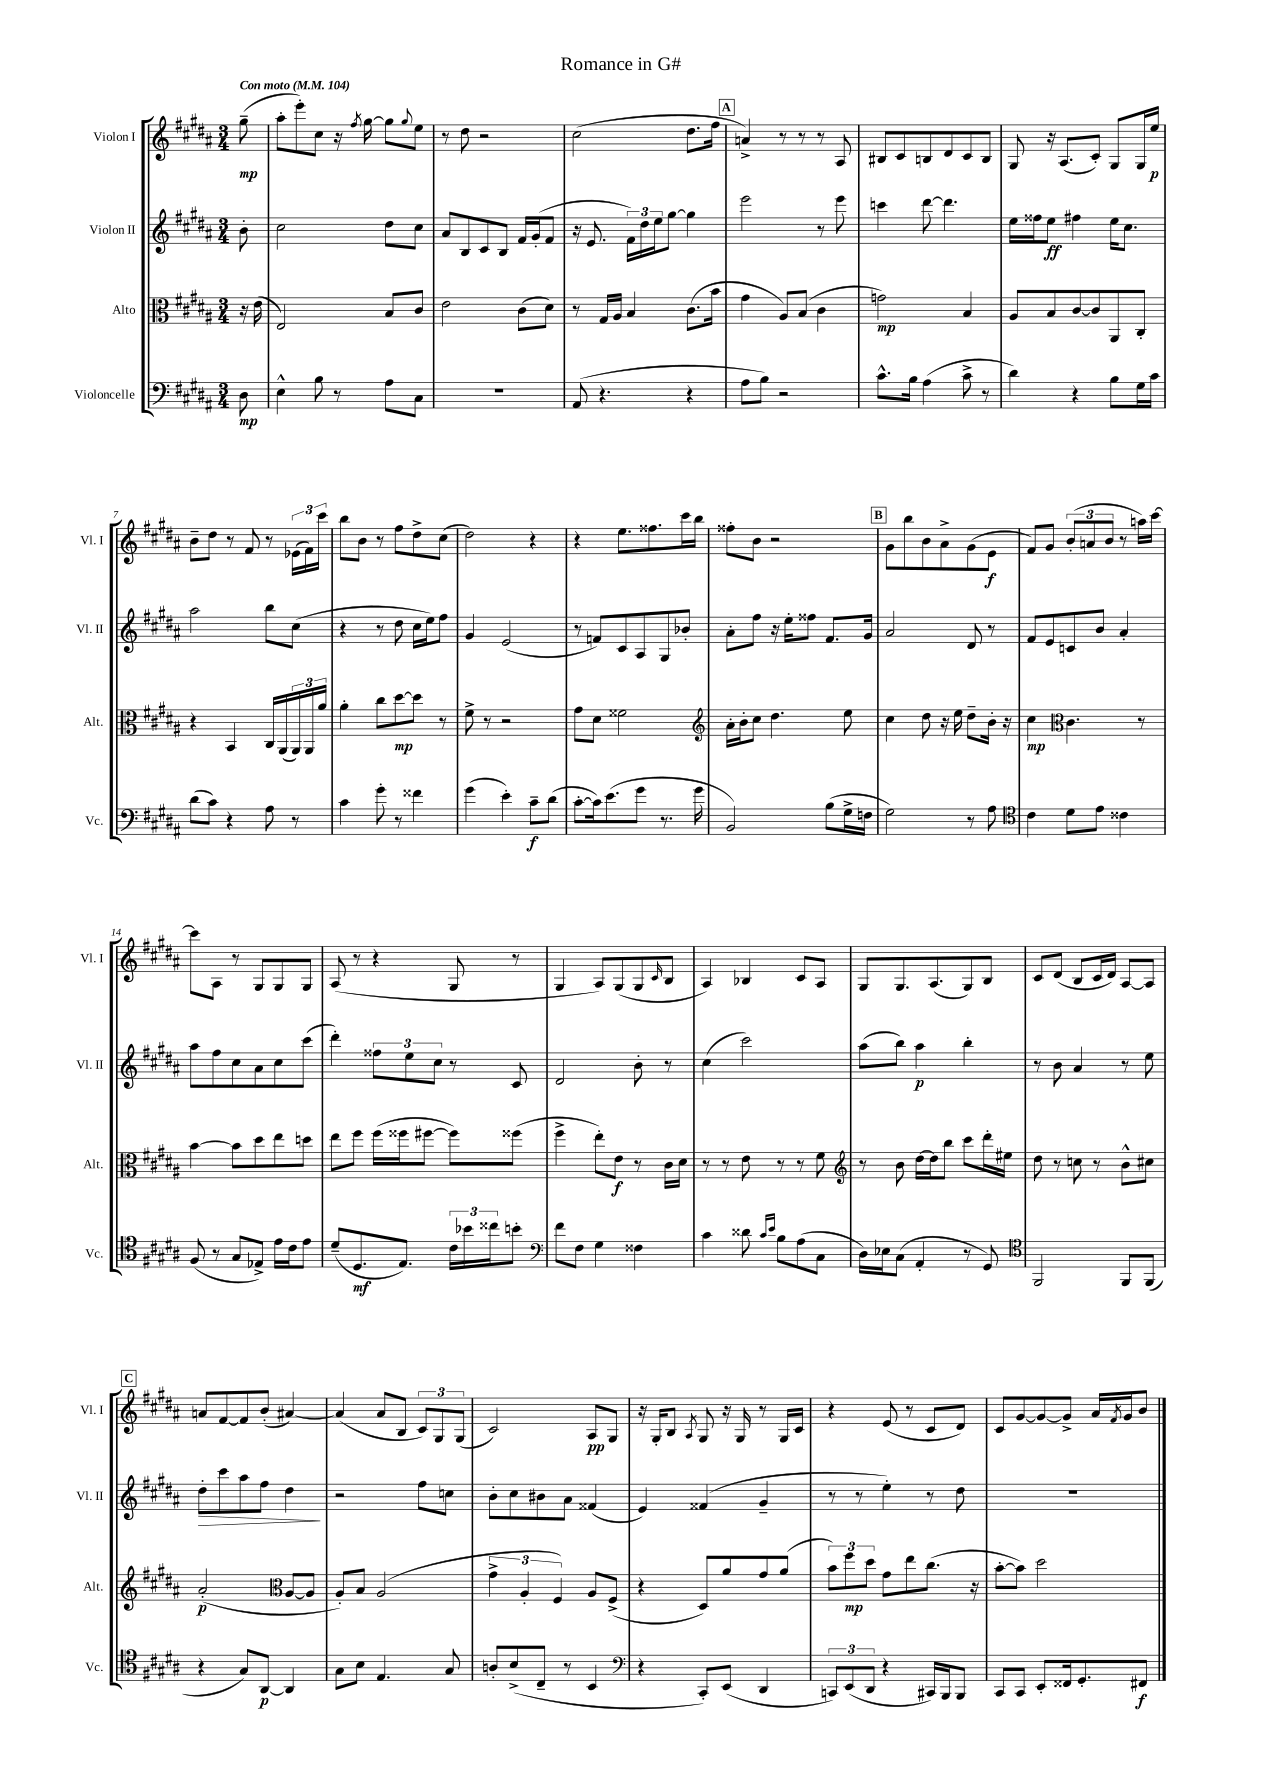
\header { title = "Romance in G#" }
<<
\new StaffGroup <<
\new Staff = "s0" \with { instrumentName = "Violon I" shortInstrumentName = "Vl. I" } {
    \clef treble \key b \major \numericTimeSignature \time 3/4 \partial 8 \tempo "Con moto" 4 = 104
    gis''8--\mp( |
    ais''8-. e'''8-.) cis''8 r16 \acciaccatura { fis''8 } gis''16~ gis''8 \appoggiatura { gis''8 } e''8 |
    r8 dis''8 r2 |
    cis''2( dis''8. fis''16 |
    \mark \markup { \box "A" } a'4->) r8 r8 r8 ais8 |
    bis8 cis'8 b8 dis'8 cis'8 b8 |
    gis8 r16 ais8.( cis'8-.) gis8 gis16 e''16\p |
    b'8-- dis''8 r8 fis'8 r8 \tuplet 3/2 { ees'16( fis'16) cis'''16 } |
    b''8 b'8 r8 fis''8 dis''8-> cis''8( |
    dis''2) r4 |
    r4 e''8. fisis''8. cis'''16 b''16 |
    fisis''8-. b'8 r2 |
    \mark \markup { \box "B" } gis'8 b''8 b'8 ais'8-> gis'8( e'8\f |
    fis'8) gis'8 \tuplet 3/2 { b'8-.( a'8 b'8 } r8 a''16) cis'''16~ |
    cis'''8 ais8 r8 gis8 gis8 gis8 |
    ais8( r8 r4 gis8 r8 |
    gis4 ais8) gis8( gis8 \grace { cis'16 } b8 |
    ais4) bes4 cis'8 ais8 |
    gis8 gis8. ais8.( gis8) b8 |
    cis'8 dis'8( b8 cis'16 dis'16) ais8~ ais8 |
    \mark \markup { \box "C" } a'8 fis'8~ fis'8 b'8-.( ais'4~) |
    ais'4( ais'8 b8 \tuplet 3/2 { cis'8) gis8 gis8( } |
    cis'2) ais8\pp gis8 |
    r16 gis16-. b8 \acciaccatura { ais8 } gis8 r16 gis16 r8 gis16 cis'16 |
    r4 e'8( r8 cis'8 dis'8) |
    cis'8 gis'8~ gis'8~ gis'8-> ais'16 \acciaccatura { fis'8 } gis'16 b'8 \bar "|." |
}
\new Staff = "s1" \with { instrumentName = "Violon II" shortInstrumentName = "Vl. II" } {
    \clef treble \key b \major \numericTimeSignature \time 3/4 \partial 8
    b'8-. |
    cis''2 dis''8 cis''8 |
    ais'8 b8 cis'8 b8 fis'16 gis'16-.( fis'8 |
    r16 e'8. \tuplet 3/2 { fis'16) dis''16 e''16 } gis''8~ gis''4 |
    \mark \markup { \box "A" } e'''2 r8 e'''8 |
    c'''4 dis'''8~ dis'''4. |
    e''16 fisis''16 e''8\ff fis''4 e''16 cis''8. |
    ais''2 b''8 cis''8( |
    r4 r8 dis''8 cis''16 e''16) fis''8 |
    gis'4 e'2( |
    r8 f'8) cis'8 ais8 gis8 bes'8-. |
    ais'8-. fis''8 r16 e''16-. fisis''8 fis'8. gis'16 |
    \mark \markup { \box "B" } ais'2 dis'8 r8 |
    fis'8 e'8 c'8 b'8 ais'4-. |
    ais''8 fis''8 cis''8 ais'8 cis''8 cis'''8( |
    dis'''4-.) \tuplet 3/2 { fisis''8 e''8 cis''8 } r8 cis'8 |
    dis'2 b'8-. r8 |
    cis''4( cis'''2) |
    ais''8( b''8) ais''4\p b''4-. |
    r8 b'8 ais'4 r8 e''8 |
    \mark \markup { \box "C" } dis''8-.\> cis'''8 ais''8 fis''8 dis''4\! |
    r2 fis''8 c''8 |
    b'8-. cis''8 bis'8 ais'8 fisis'4( |
    e'4) fisis'4( gis'4-- |
    r8 r8 e''4-.) r8 dis''8 |
    R2. \bar "|." |
}
\new Staff = "s2" \with { instrumentName = "Alto" shortInstrumentName = "Alt." } {
    \clef alto \key b \major \numericTimeSignature \time 3/4 \partial 8
    r16 e'16( |
    e2) b8 cis'8 |
    e'2 cis'8( dis'8) |
    r8 gis16 ais16 b4 cis'8.( b'16 |
    \mark \markup { \box "A" } gis'4 ais8) b8( cis'4 |
    g'2\mp) b4 |
    ais8 b8 cis'8~ cis'8 ais,8 cis8-. |
    r4 b,4 cis16 ais,16( \tuplet 3/2 { ais,16) ais,16 ais'16 } |
    ais'4-. cis''8 dis''8~\mp dis''8 r8 |
    fis'8-> r8 r2 |
    gis'8 dis'8 fisis'2 |
    \clef treble ais'16-. b'16-. cis''8 dis''4. e''8 |
    \mark \markup { \box "B" } cis''4 dis''8 r16 e''16 dis''8-- b'16-. r16 |
    cis''4\mp \clef alto cis'4. r8 |
    b'4~ b'8 dis''8 e''8 d''8 |
    e''8 fis''8 fis''16( fisis''16 fis''8~ fis''8) fisis''8( |
    fis''4-> e''8-.) e'8\f r8 cis'16 dis'16 |
    r8 r8 e'8 r8 r8 fis'8 |
    \clef treble r8 b'8 dis''16~ dis''16 b''8 cis'''8 dis'''16-. eis''16 |
    dis''8 r8 c''8 r8 b'8-^ cis''8 |
    \mark \markup { \box "C" } ais'2-.\p( \clef alto ais8~ ais8 |
    ais8-.) b8 ais2( |
    \tuplet 3/2 { gis'4-> ais4-. fis4) } ais8 fis8->( |
    r4 dis8) ais'8 gis'8 ais'8( |
    \tuplet 3/2 { b'8) fis''8\mp dis''8 } gis'8 e''8 cis''8.( r16 |
    b'8~-. b'8) dis''2 \bar "|." |
}
\new Staff = "s3" \with { instrumentName = "Violoncelle" shortInstrumentName = "Vc." } {
    \clef bass \key b \major \numericTimeSignature \time 3/4 \partial 8
    dis8\mp |
    e4-^ b8 r8 ais8 cis8 |
    R2. |
    ais,8( r4. r4 |
    \mark \markup { \box "A" } ais8 b8) r2 |
    cis'8.-^ b16 ais4( cis'8-> r8 |
    dis'4) r4 b8 gis16 cis'16 |
    dis'8( cis'8) r4 ais8 r8 |
    cis'4 gis'8-. r8 fisis'4 |
    gis'4( e'4-.) cis'8--\f dis'8( |
    cis'8~-. cis'16) e'8.( gis'8 r8. gis'16 |
    b,2) b8( gis16-> f16 |
    \mark \markup { \box "B" } gis2) r8 ais8 |
    \clef tenor cis'4 dis'8 e'8 cisis'4 |
    fis8( r8 gis8 ees8->) e'16 cis'16 e'8 |
    dis'8--( dis8.\mf e8.) \tuplet 3/2 { cis'16 bes'16 cisis''16 } b'8-. |
    \clef bass fis'8 fis8 gis4 fisis4 |
    cis'4 disis'8 \grace { cis'16 e'16 } b8 ais8( cis8 |
    dis16) ees16 cis8( ais,4-. r8 gis,8) |
    \clef tenor fis,2 fis,8 fis,8( |
    \mark \markup { \box "C" } r4 gis8) ais,8~\p ais,4 |
    gis8 b8 e4. gis8 |
    a8-. b8->( cis8-- r8 b,4 |
    \clef bass r4 cis,8-.) e,8( dis,4 |
    \tuplet 3/2 { c,8) e,8( dis,8 } r4 cis,16) b,,16 b,,8 |
    cis,8 cis,8 e,8-. fisis,16 gis,8.-. fis,8\f \bar "|." |
}
>>
>>
